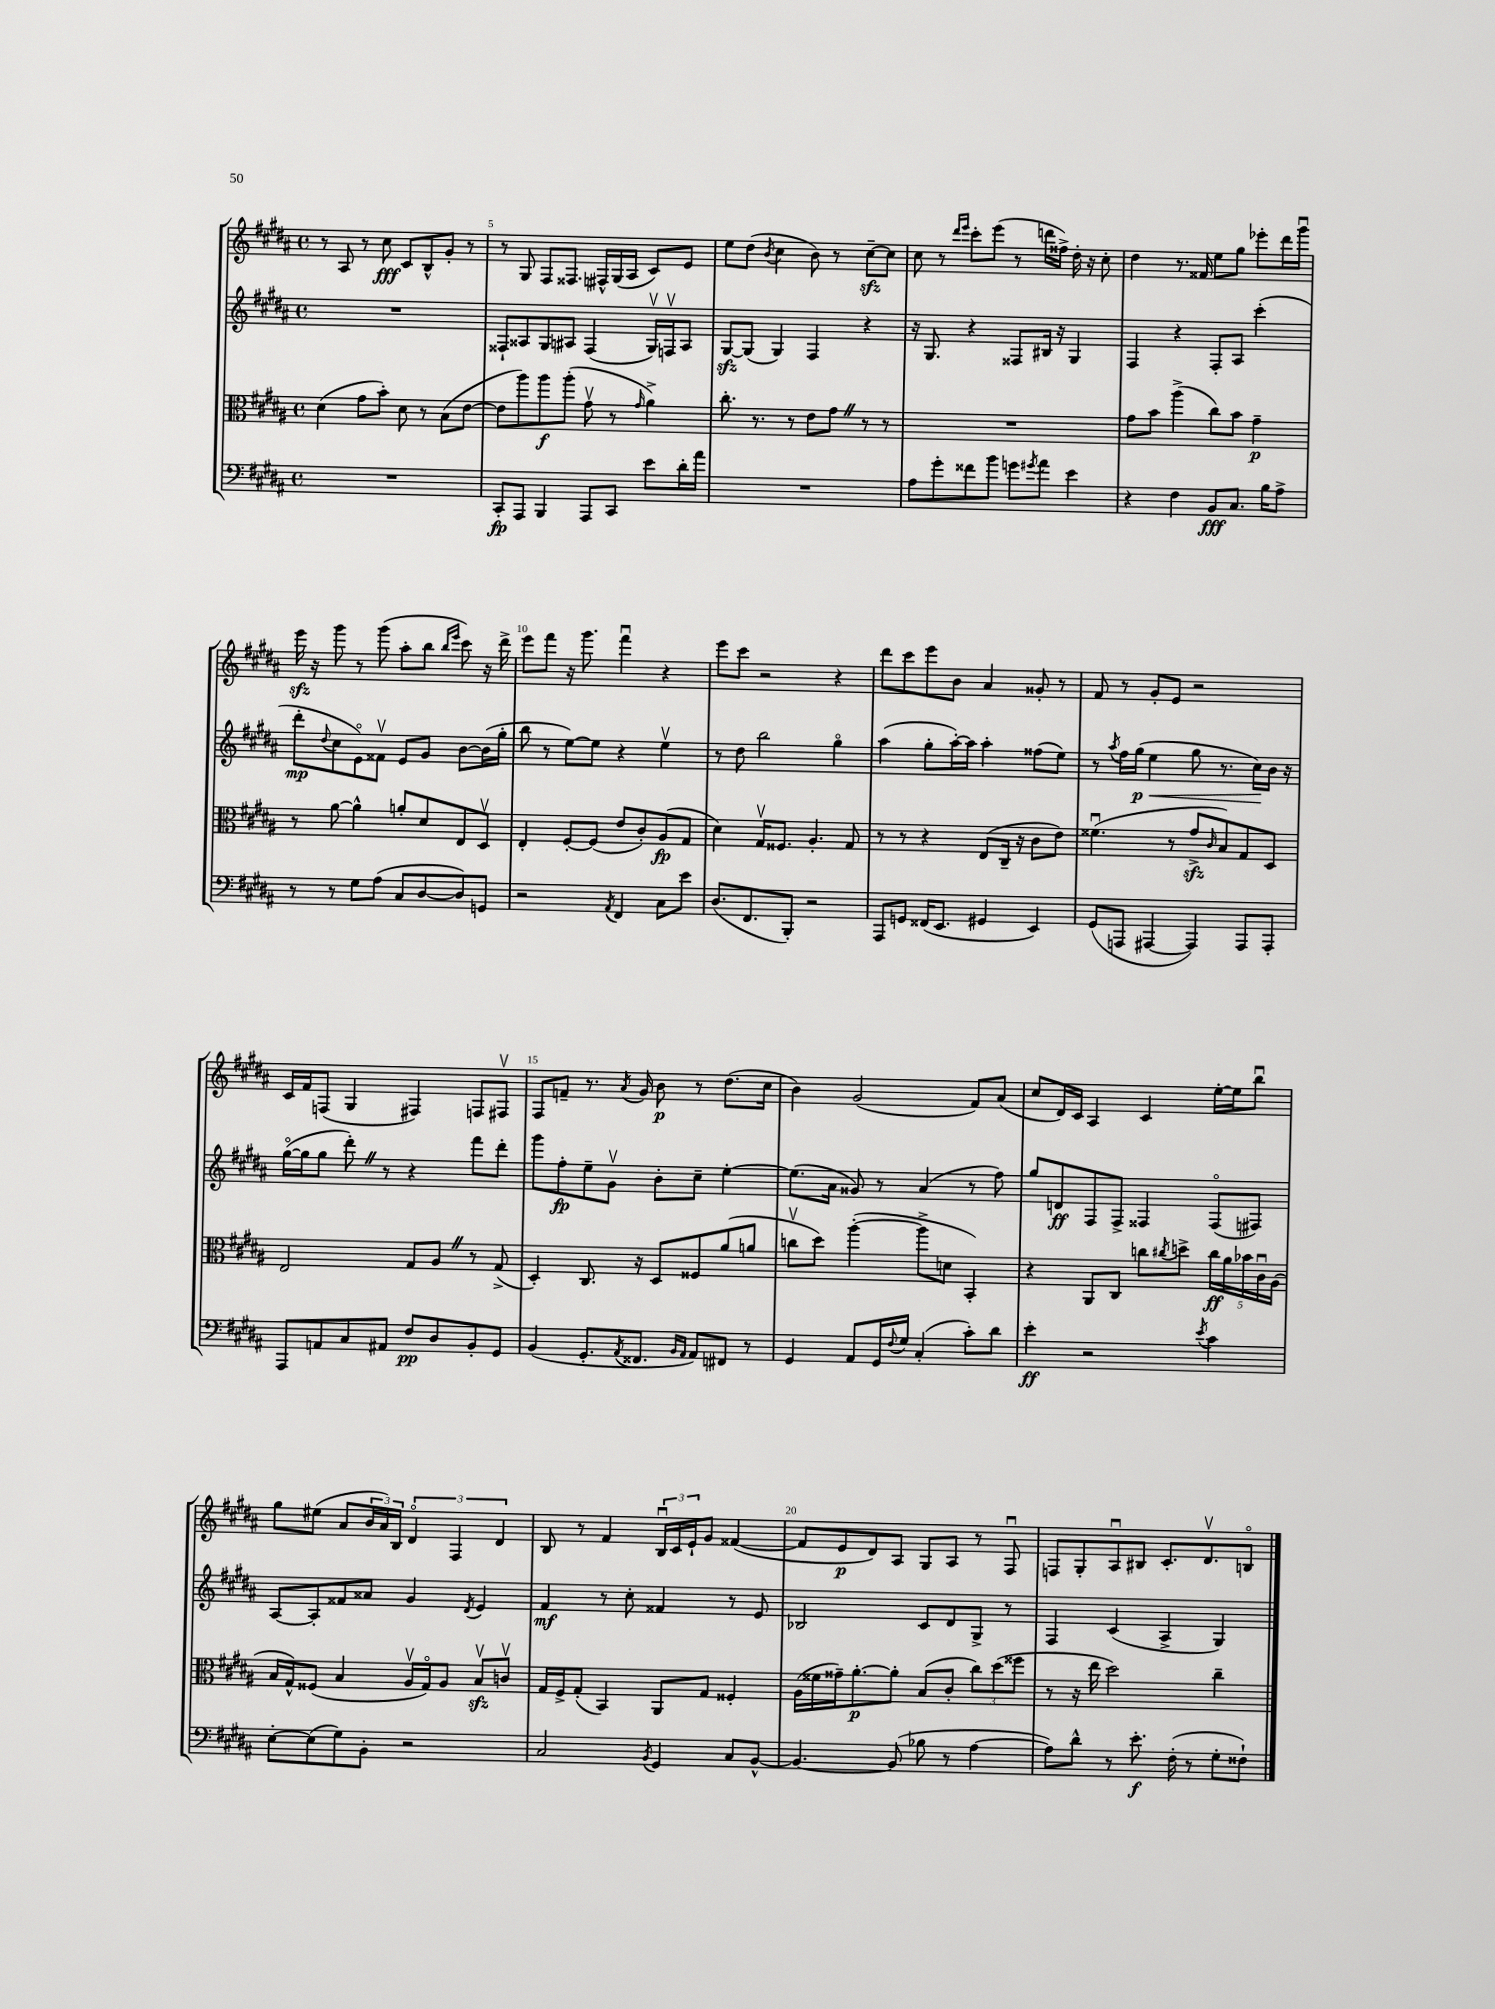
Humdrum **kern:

**kern	**dynam	**kern	**dynam	**kern	**dynam	**kern	**dynam
*part4	*part4	*part3	*part3	*part2	*part2	*part1	*part1
*staff4	*staff4	*staff3	*staff3	*staff2	*staff2	*staff1	*staff1
*clefF4	*	*clefC3	*	*clefG2	*	*clefG2	*
*k[f#c#g#d#a#]	*	*k[f#c#g#d#a#]	*	*k[f#c#g#d#a#]	*	*k[f#c#g#d#a#]	*
*M4/4	*	*M4/4	*	*M4/4	*	*M4/4	*
*met(c)	*	*met(c)	*	*met(c)	*	*met(c)	*
=4	=4	=4	=4	=4	=4	=4	=4
1r	.	(4d#\	.	1r	.	8r	.
.	.	.	.	.	.	8A#/	.
.	.	8g#\L	.	.	.	8r	.
.	.	8b'\J)	.	.	.	8cc#\	fff
.	.	8d#\	.	.	.	8c#/L	.
.	.	8r	.	.	.	8B^^/	.
.	.	(8B\L	.	.	.	8g#'/J	.
.	.	[8e\J	.	.	.	8r	.
=5	=5	=5	=5	=5	=5	=5	=5
8CC#'/L	fp	8e\L]	.	8F##X`/L	.	8r	.
8AAA#/J	.	8aa#\)	.	8A##X/	.	8G#/	.
4BBB/	.	8aa#\	f	8G#/	.	8F#/L	.
.	.	(8aa#'\J	.	8A#X/J	.	8.F##X/J	.
8AAA#/L	.	8g#v\	.	(4F##/	.	.	.
.	.	.	.	.	.	16F#X^^/LL	.
8CC#/J	.	8r	.	.	.	(16G#/	.
.	.	.	.	.	.	16A#/JJ	.
.	.	16qqg#/	.	.	.	.	.
8e\L	.	4a#^\)	.	16G#v/LL)	.	8c#/L)	.
.	.	.	.	16Fnv/J	.	.	.
16d#'\L	.	.	.	8A#/J	.	8e/J	.
16a#\JJ	.	.	.	.	.	.	.
=6	=6	=6	=6	=6	=6	=6	=6
1r	.	8.cc#'\	.	[8G#zz/L	.	8ee\L	.
.	.	.	.	(8G#/J]	.	(8dd#\J	.
.	.	8.r	.	.	.	.	.
.	.	.	.	.	.	8qb/	.
.	.	.	.	4G#/)	.	4cc#\	.
.	.	8r	.	.	.	.	.
.	.	8e\L	.	4F#/	.	8b\)	.
.	.	8g#Z\J	.	.	.	8r	.
.	.	8r	.	4r	.	[8cc#zz~\L	.
.	.	8r	.	.	.	8cc#\J]	.
=7	=7	=7	=7	=7	=7	=7	=7
8A#\L	.	1r	.	16r	.	8cc#\	.
.	.	.	.	8.G#/	.	.	.
8g#'\	.	.	.	.	.	8r	.
.	.	.	.	.	.	16qqddd#/LL	.
.	.	.	.	.	.	16qqeee/JJ	.
8f##X\	.	.	.	4r	.	8ccc#'\L	.
8b\J	.	.	.	.	.	(8eee\J	.
8gn\L	.	.	.	8F##X/L	.	8r	.
8qg#X/	.	.	.	.	.	.	.
8a#\J	.	.	.	16B#X/Jk	.	16dddn\LL	.
.	.	.	.	16r	.	16ff##X^\JJ)	.
4e\	.	.	.	4G#/	.	16dd#'\	.
.	.	.	.	.	.	16r	.
.	.	.	.	.	.	8cc#'\	.
=8	=8	=8	=8	=8	=8	=8	=8
4r	.	8g#\L	.	4F#/	.	4dd#\	.
.	.	8b\J	.	.	.	.	.
4F#\	.	(4aa#^\	.	4r	.	8.r	.
.	.	.	.	.	.	16f##X/	.
8BB/L	fff	8cc#\L)	.	8F#'/L	.	8ee\L	.
8.C#/J	.	8b\J	.	8A#/J	.	8gg#\J	.
.	.	4g#~\	p	(4ccc#'\	.	8eee-X'\L	.
16B\KL	.	.	.	.	.	.	.
8A#^\J	.	.	.	.	.	16ddd#\L	.
.	.	.	.	.	.	16ggg#u\JJ	.
!!LO:LB:g=z
=9	=9	=9	=9	=9	=9	=9	=9
8r	.	8r	.	8ddd#'\L	mp	16eeezz\	.
.	.	.	.	.	.	16r	.
.	.	.	.	8qqdd#/	.	.	.
8r	.	[8a#\	.	8cc#\	.	8ggg#\	.
8G#\L	.	4a#^^\]	.	8e\)	.	8r	.
(8A#\J	.	.	.	8f##Xv\J	.	(8ggg#\	.
8C#/L	.	8an'/L	.	8e/L	.	8aa#'\L	.
[8D#/	.	8d#/	.	8g#/J	.	8bb\J	.
.	.	.	.	.	.	16qqbb/LL	.
.	.	.	.	.	.	16qqeee/JJ	.
8D#/])	.	8E/	.	[8b\L	.	8ccc#\)	.
8GGn/J	.	8D#v/J	.	(16b\L]	.	16r	.
.	.	.	.	16gg#'\JJ	.	16ddd#^\	.
=10	=10	=10	=10	=10	=10	=10	=10
2r	.	4E'/	.	8bb\	.	8eee\L	.
.	.	.	.	8r	.	8fff#\J	.
.	.	[8F#'/L	.	[8ee\L)	.	16r	.
.	.	.	.	.	.	8.ggg#\	.
.	.	(8F#/J]	.	8ee\J]	.	.	.
8qAA#/	.	.	.	.	.	.	.
4FF#/	.	8e/L	.	4r	.	4fff#u\	.
.	.	8c#'/)	.	.	.	.	.
8C#\L	.	(8A#/	fp	4eev\	.	4r	.
8e\J	.	8G#/J	.	.	.	.	.
=11	=11	=11	=11	=11	=11	=11	=11
(8.D#/L	.	4d#\)	.	8r	.	8eee\L	.
.	.	.	.	8dd#\	.	8ccc#\J	.
8.FF#/	.	.	.	.	.	.	.
.	.	16G#v/KL	.	2bb\	.	2r	.
.	.	8.F##X/J	.	.	.	.	.
8BBB'/J)	.	.	.	.	.	.	.
2r	.	4.A#'/	.	.	.	.	.
.	.	.	.	4gg#\	.	4r	.
.	.	8G#/	.	.	.	.	.
=12	=12	=12	=12	=12	=12	=12	=12
8AAA#/L	.	8r	.	(4aa#\	.	8ddd#\L	.
8GGn/J	.	8r	.	.	.	8ccc#\	.
(16FF##X/KL	.	4r	.	8gg#'\L	.	8eee\	.
8.EE/J	.	.	.	.	.	.	.
.	.	.	.	[16aa#'\L)	.	8b\J	.
.	.	.	.	16aa#\JJ]	.	.	.
4GG#X/	.	(8E/L	.	4aa#'\	.	4a#/	.
.	.	16C#~/Jk	.	.	.	.	.
.	.	16r	.	.	.	.	.
4EE/)	.	8c#\L	.	(8ff##X\L	.	8g##X'/	.
.	.	8e\J)	.	8ee\J)	.	8r	.
=13	=13	=13	=13	=13	=13	=13	=13
(8GG#/L	.	(4.f##Xu\	.	8r	.	8f#/	.
.	.	.	.	8qaa#/	.	.	.
8AAAn/J	.	.	.	16ff#\LL	.	8r	.
!	!	!	!	!	!LO:HP:b	!	!
.	.	.	.	(16gg#\JJ	< p	.	.
[4AAA#X/	.	.	.	4ee\	.	8g#'/L	.
.	.	8r	.	.	.	8e/J	.
4AAA#/])	.	8g#zz^/L	.	8gg#\	.	2r	.
.	.	16qqc#/	.	.	.	.	.
.	.	8B/)	.	8.r	.	.	.
8AAA#/L	.	8G#/	.	.	.	.	.
.	.	.	.	16cc#\LL)	.	.	.
8AAA#'/J	.	8D#/J	.	16b\JJ	[	.	.
.	.	.	.	16r	.	.	.
!!LO:LB:g=z
=14	=14	=14	=14	=14	=14	=14	=14
8AAA#/L	.	2E/	.	([16gg#\LL	.	16c#/LL	.
.	.	.	.	16gg#\J]	.	16f#/J	.
8AAn/	.	.	.	8gg#\J	.	(8Fn/J	.
8C#/	.	.	.	8ddd#'Z\)	.	4G#/	.
8AA#X/J	.	.	.	8r	.	.	.
8F#/L	pp	8G#/L	.	4r	.	4F#X/)	.
8D#/	.	8A#Z/J	.	.	.	.	.
8BB'/	.	8r	.	8fff#\L	.	8Fn/L	.
8GG#/J	.	(8G#^/	.	8ddd#'\J	.	8F#Xv/J	.
=15	=15	=15	=15	=15	=15	=15	=15
(4BB/	.	4D#'/)	.	8ggg#\L	.	8F#/L	.
.	.	.	.	8ff#'\	fp	8fn~/J	.
8.GG#'/L	.	8.C#/	.	8ee~\	.	8.r	.
.	.	.	.	8g#v\J	.	.	.
8qAA#/	.	.	.	.	.	8qa#/	.
8.FF##X/J	.	16r	.	.	.	16g#/	.
.	.	8D#/L	.	8b'\L	.	8b\	p
16qqBB/LL	.	.	.	.	.	.	.
16qqAA#/JJ	.	.	.	.	.	.	.
8AA#/L)	.	8F##X/	.	8cc#~\J	.	8r	.
8FF#X/J	.	(8a#/	.	[4ee'\	.	(8.dd#\L	.
8r	.	8an/J	.	.	.	.	.
.	.	.	.	.	.	16cc#\Jk	.
=16	=16	=16	=16	=16	=16	=16	=16
4GG#/	.	8ccnv\L	.	(8.ee\L]	.	4b\)	.
.	.	8dd#\J)	.	.	.	.	.
.	.	.	.	16a#\Jk	.	.	.
8AA#/L	.	([4aa#'\	.	8g##X/)	.	(2g#/	.
16GG#/L	.	.	.	8r	.	.	.
8qqF#/	.	.	.	.	.	.	.
16G#/JJ	.	.	.	.	.	.	.
(4C#'/	.	8aa#^\L]	.	(4a#/	.	.	.
.	.	8dn\J	.	.	.	.	.
8c#'\L)	.	4BB'/)	.	8r	.	8f#/L)	.
8d#\J	.	.	.	8ff#\)	.	(8a#/J	.
=17	=17	=17	=17	=17	=17	=17	=17
4e'\	ff	4r	.	8gg#/L	.	8cc#/L	.
.	.	.	.	8dn/	ff	16d#/L)	.
.	.	.	.	.	.	16c#/JJ	.
2r	.	8AA#/L	.	8F#/	.	4A#/	.
.	.	8C#/J	.	8F#^/J	.	.	.
.	.	8ccn\L	.	4F##X/	.	4c#/	.
.	.	8qcc#X/	.	.	.	.	.
.	.	8ddn^\J	.	.	.	.	.
8qe/	.	.	.	.	.	.	.
4c#\	.	20cc#\LL	ff	(8F##/L	.	[16ee'\LL	.
.	.	20a#\	.	.	.	.	.
.	.	.	.	.	.	16ee\J]	.
.	.	20b-X\	.	.	.	.	.
.	.	.	.	8F#X/J)	.	8bbu\J	.
.	.	20c#u\	.	.	.	.	.
.	.	(20A#\JJ	.	.	.	.	.
!!LO:LB:g=z
=18	=18	=18	=18	=18	=18	=18	=18
[8E'\L	.	16B/LL	.	[8A#/L	.	8gg#\L	.
.	.	16G#^^/J)	.	.	.	.	.
(8E\]	.	(8F##X/J	.	8A#'/]	.	(8ee#X\J	.
8G#\)	.	4B/	.	8f##X/	.	8a#/L	.
8BB'\J	.	.	.	8a##X/J	.	24b/L	.
.	.	.	.	.	.	24a#/)	.
.	.	.	.	.	.	24B/JJ	.
2r	.	16A#v/LL	.	4g#/	.	6d#/	.
.	.	16G#/J)	.	.	.	.	.
.	.	8A#/J	.	.	.	.	.
.	.	.	.	.	.	6F#/	.
.	.	.	.	8qd#/	.	.	.
.	.	8Bzzv/L	.	4e/	.	.	.
.	.	.	.	.	.	6d#/	.
.	.	8cnv/J	.	.	.	.	.
=19	=19	=19	=19	=19	=19	=19	=19
2C#/	.	16G#/LL	.	4f#/	mf	8B/	.
.	.	16F#^/J	.	.	.	.	.
.	.	(8G#'/J	.	.	.	8r	.
.	.	4BB/)	.	8r	.	4f#/	.
.	.	.	.	8cc#'\	.	.	.
8qBB/	.	.	.	.	.	.	.
4GG#/	.	8AA#/L	.	4f##X/	.	24Bu/LL	.
.	.	.	.	.	.	24c#/	.
.	.	.	.	.	.	24e`/J	.
.	.	8G#/J	.	.	.	8g#/J	.
8C#/L	.	4F##X'/	.	8r	.	([4f##X/	.
[8BB^^/J	.	.	.	8e/	.	.	.
=20	=20	=20	=20	=20	=20	=20	=20
4.BB/_	.	(16A#\LL	.	2B-X/	.	8f##/L]	.
.	.	16f##X\	.	.	.	.	.
.	.	16g##X~\J)	.	.	.	8e/	p
.	.	[8.a#'\	p	.	.	.	.
.	.	.	.	.	.	8d#/)	.
(8BB/]	.	8a#'\J]	.	.	.	8A#/J	.
8B-X\	.	(8B/L	.	8c#/L	.	8G#/L	.
8r	.	8c#'/J	.	8d#/	.	8A#/J	.
[4A#\	.	12cc#\L)	.	8G#^/J	.	8r	.
.	.	(12dd#\	.	.	.	.	.
.	.	.	.	8r	.	8F#u/	.
.	.	12ff##X\J	.	.	.	.	.
=21	=21	=21	=21	=21	=21	=21	=21
8A#\L])	.	8r	.	4F#/	.	8Fn/L	.
8d#^^\J	.	16r	.	.	.	8G#'/	.
.	.	16ee\	.	.	.	.	.
8r	.	2dd#\)	.	(4c#/	.	8A#u/	.
8.e'\	f	.	.	.	.	8B#X/J	.
.	.	.	.	4A#^/	.	8.c#'/L	.
(16F#'\	.	.	.	.	.	.	.
8r	.	.	.	.	.	.	.
.	.	.	.	.	.	8.d#v/	.
8G#'\L	.	4cc#~\	.	4G#/)	.	.	.
8F##X`\J)	.	.	.	.	.	8Bn/J	.
==	==	==	==	==	==	==	==
*-	*-	*-	*-	*-	*-	*-	*-
